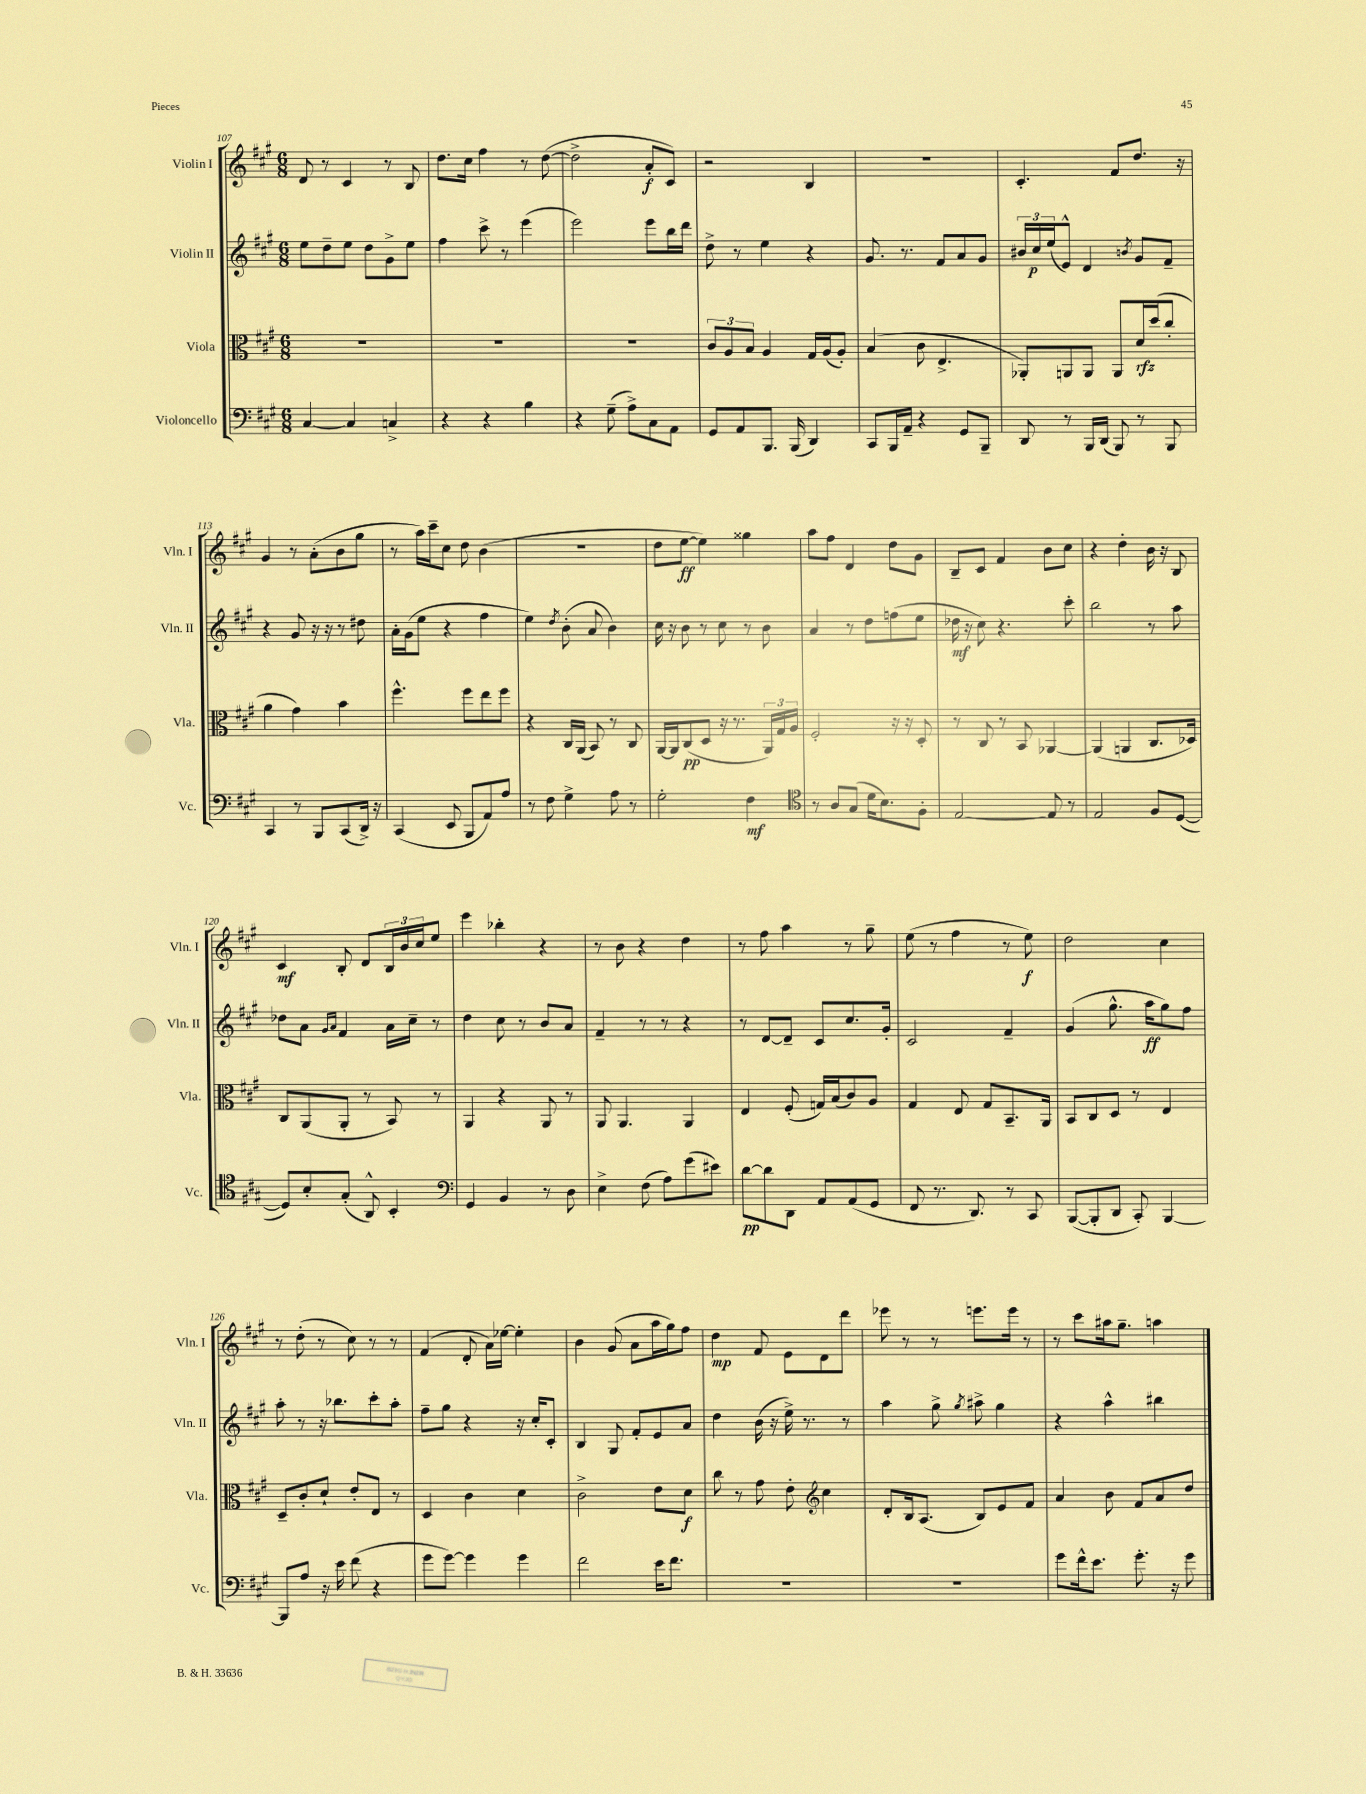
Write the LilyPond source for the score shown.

<<
\new StaffGroup <<
\new Staff = "s0" \with { instrumentName = "Violin I" shortInstrumentName = "Vln. I" } {
    \clef treble \key a \major \numericTimeSignature \time 6/8
    d'8 r8 cis'4 r8 b8 |
    d''8. cis''16 fis''4 r8 d''8~( |
    d''2-> a'8-.\f cis'8) |
    r2 b4 |
    R2. |
    cis'4.-. fis'8 d''8. r16 |
    gis'4 r8 a'8-.( b'8 gis''8 |
    r8 a''16) cis'''16-- cis''8 d''8 b'4( |
    R2. |
    d''8 e''8~\ff e''4) gisis''4 |
    a''8 fis''8 d'4 d''8 gis'8 |
    b8-- cis'8 fis'4 b'8 cis''8 |
    r4 d''4-. b'16 r16 b8 |
    cis'4\mf b8-. d'8 \tuplet 3/2 { b16 b'16 cis''16 } e''8 |
    e'''4 bes''4-. r4 |
    r8 b'8 r4 d''4 |
    r8 fis''8 a''4 r8 gis''8-- |
    e''8( r8 fis''4 r8 e''8\f) |
    d''2 cis''4 |
    r8 d''8-.( r8 cis''8) r8 r8 |
    fis'4( d'8-. a'16) ees''16~ ees''4-. |
    b'4 gis'8( a'8 a''16 gis''16) fis''8 |
    d''4\mp fis'8 e'8 d'8 d'''8 |
    ees'''8 r8 r8 e'''8. e'''16 r8 |
    r8 cis'''8 ais''16 gis''8.-- a''4 \bar "|." |
}
\new Staff = "s1" \with { instrumentName = "Violin II" shortInstrumentName = "Vln. II" } {
    \clef treble \key a \major \numericTimeSignature \time 6/8
    e''8 d''8-- e''8 d''8 gis'8-> e''8 |
    fis''4 cis'''8-> r8 e'''4( |
    e'''2) e'''8 b''16 d'''16 |
    d''8-> r8 e''4 r4 |
    gis'8. r8. fis'8 a'8 gis'8 |
    \tuplet 3/2 { bis'16 cis''16\p e''16( } e'8-^) d'4 \acciaccatura { b'8 } gis'8 fis'8-- |
    r4 gis'8 r16 r16 r8 dis''8 |
    a'16-. gis'16( e''8 r4 fis''4 |
    e''4) \acciaccatura { d''8 } b'8-.( a'8 b'4) |
    cis''16 r16 b'8 r8 cis''8 r8 b'8 |
    a'4 r8 d''8 f''8( e''8 |
    des''16\mf r16 cis''8) r4. cis'''8-. |
    b''2 r8 a''8 |
    des''8 a'8 \grace { gis'16 a'16 } fis'4 a'16 cis''16-- r8 |
    d''4 cis''8 r8 b'8 a'8 |
    fis'4-- r8 r8 r4 |
    r8 d'8~ d'8-- cis'8 cis''8. gis'16-. |
    cis'2 fis'4-- |
    gis'4( gis''8.-^ a''16\ff gis''8) fis''8 |
    a''8-. r8 r16 bes''8. cis'''8-. a''8-. |
    fis''8-- gis''8 r4 r16 cis''16-. cis'8-. |
    b4 gis8 fis'8-. e'8 a'8 |
    d''4 b'16( r16 e''16->) r8. r8 |
    a''4 gis''8-> \acciaccatura { gis''8 } ais''8-> gis''4 |
    r4 a''4-^ bis''4 \bar "|." |
}
\new Staff = "s2" \with { instrumentName = "Viola" shortInstrumentName = "Vla." } {
    \clef alto \key a \major \numericTimeSignature \time 6/8
    R2. |
    R2. |
    R2. |
    \tuplet 3/2 { cis'8 a8 b8 } a4 gis16 a16( a8-.) |
    b4( cis'8 e4.-> |
    aes,8-.) a,8 a,8 a,8 d'16\rfz d''16( cis''8-. |
    a'4 gis'4) b'4 |
    fis''4.-^ fis''8 e''8 fis''8 |
    r4 cis16 a,16( b,8) r8 cis8 |
    a,16~ a,16 cis8\pp( d8 r16 r8. \tuplet 3/2 { a,16) gis16 a16 } |
    fis2-. r16 r16 d8-. |
    r8 cis8 r8 b,8 aes,4~ |
    aes,4( a,4 cis8. des16) |
    cis8 a,8( a,8-. r8 b,8) r8 |
    a,4 r4 a,8 r8 |
    a,8 a,4. a,4 |
    e4 fis8-.( g16) b16( cis'8) a8 |
    gis4 e8 gis8 b,8.-- a,16 |
    b,8 cis8 d8 r8 e4 |
    d8-- cis'8-. d'8-! e'8-. e8 r8 |
    d4 cis'4 d'4 |
    cis'2-> e'8 d'8\f |
    cis''8 r8 gis'8 e'8-. \clef treble cis''4 |
    d'8-. b16 a8.( b8) e'8 fis'8 |
    a'4 b'8 fis'8 a'8 d''8 \bar "|." |
}
\new Staff = "s3" \with { instrumentName = "Violoncello" shortInstrumentName = "Vc." } {
    \clef bass \key a \major \numericTimeSignature \time 6/8
    cis4~ cis4 c4-> |
    r4 r4 b4 |
    r4 gis8--( a8->) cis8 a,8 |
    gis,8 a,8 b,,8. b,,16( d,4) |
    cis,8 b,,16 a,16-- r4 gis,8 b,,8-- |
    d,8 r8 b,,16 d,16( b,,8) r8 b,,8 |
    cis,4 r8 b,,8 cis,8( d,16->) r16 |
    cis,4( e,8 b,,8 a,8) a8 |
    r8 fis8 gis4-> a8 r8 |
    gis2-. fis4\mf |
    \clef tenor r8 a8 gis8( d'16 b8.) fis8-. |
    e2~ e8 r8 |
    e2 fis8 d8~( |
    d8) b8-. gis8-.( a,8-^) b,4-. |
    \clef bass gis,4 b,4 r8 d8 |
    e4-> fis8( a8) gis'8( eis'8) |
    d'8~\pp d'8 d,8 a,8 a,8( gis,8 |
    fis,8 r8. d,8.) r8 cis,8 |
    b,,8~( b,,8-. d,8 cis,8-.) b,,4~ |
    b,,8 a8 r16 e'16 fis'8( r4 |
    gis'8 gis'8~) gis'4 gis'4 |
    fis'2 e'16 fis'8. |
    R2. |
    R2. |
    gis'8 fis'16-^ e'8. gis'8.-. r16 gis'8 \bar "|." |
}
>>
>>
\layout { \context { \Score currentBarNumber = #107 } }
